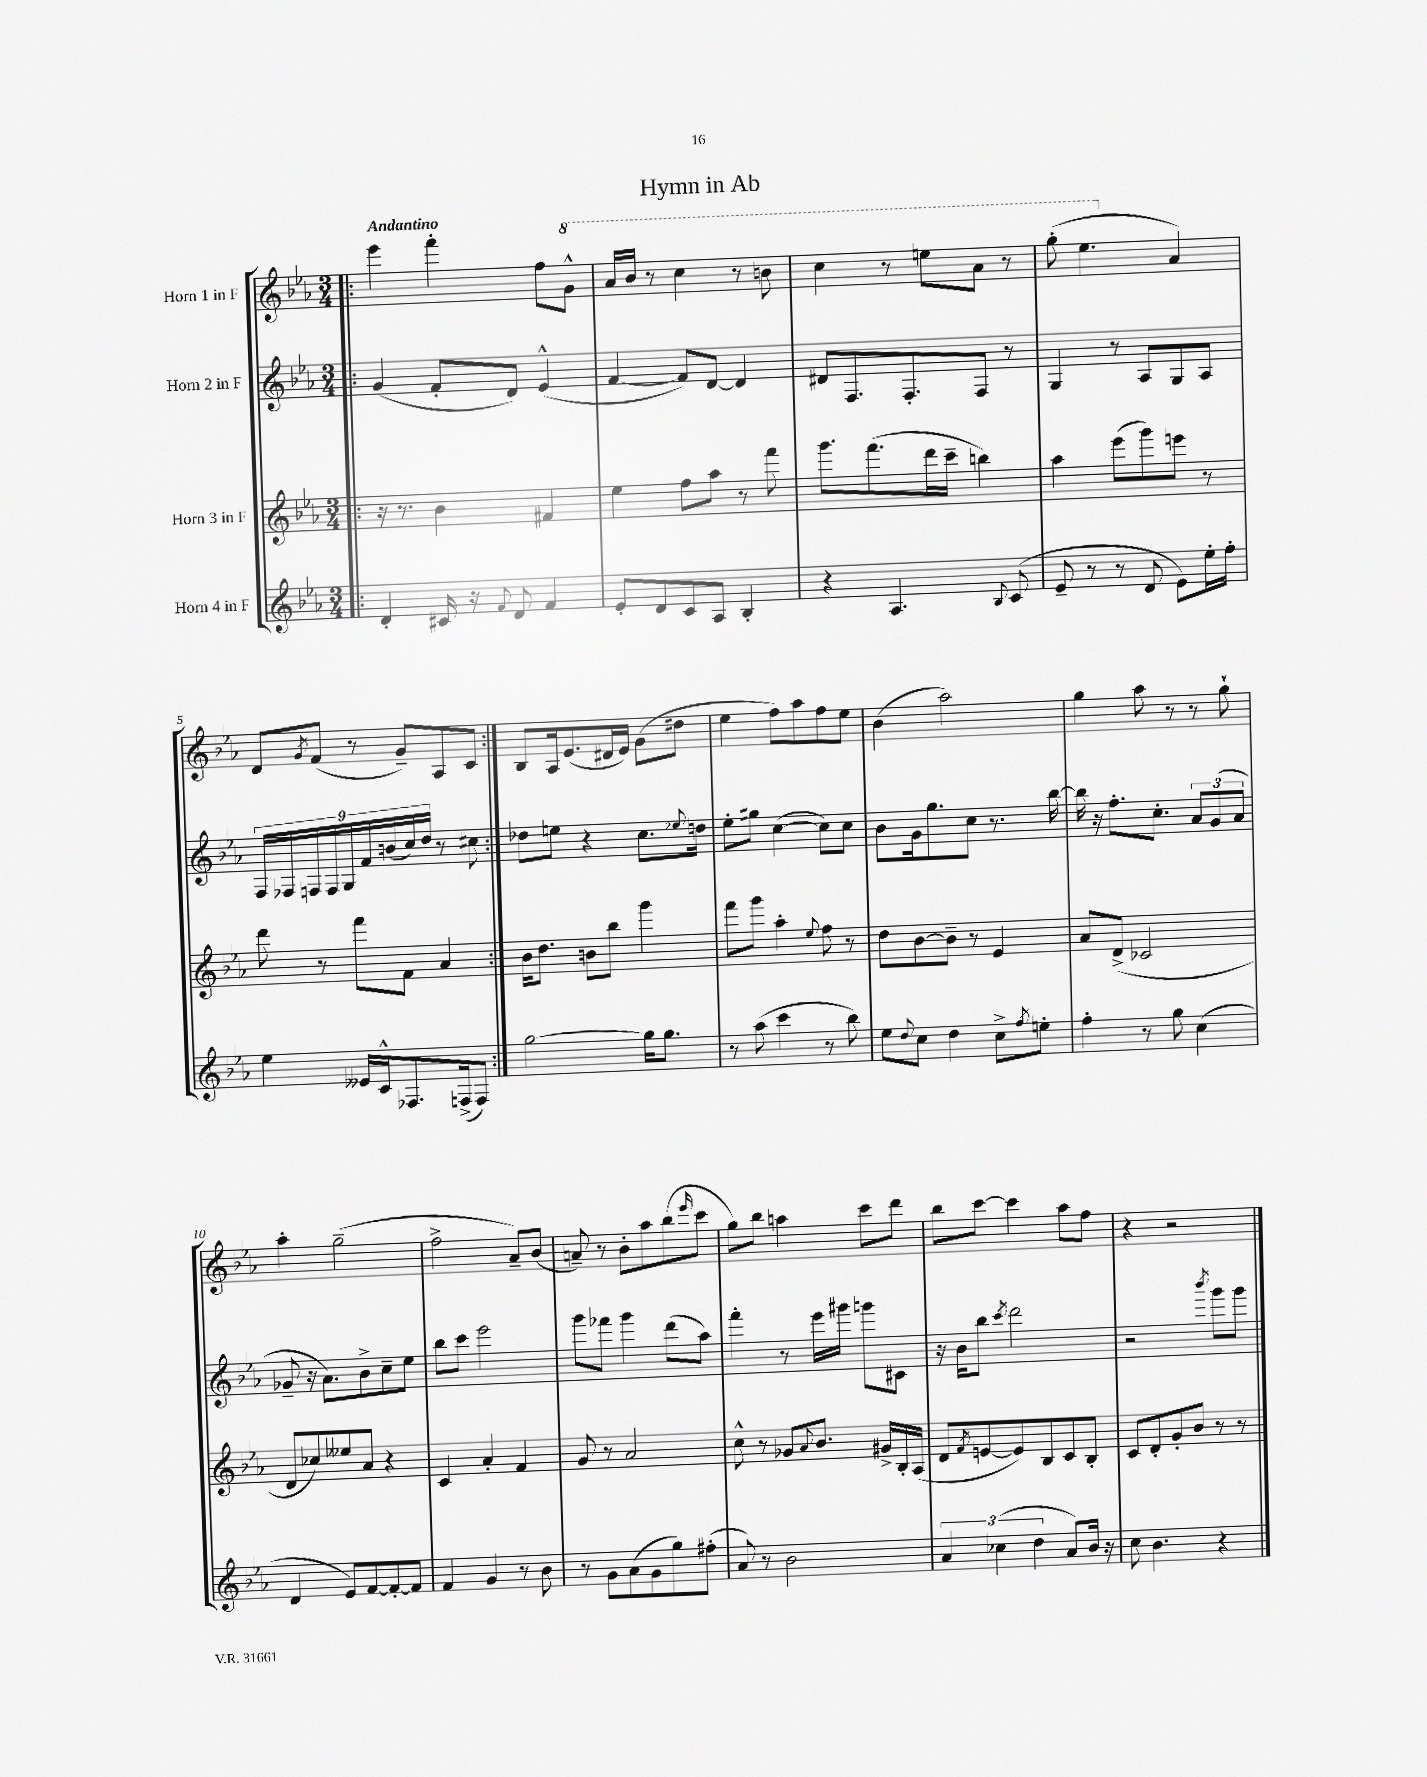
\header { title = "Hymn in Ab" }
<<
\new StaffGroup <<
\new Staff = "s0" \with { instrumentName = "Horn 1 in F" } {
    \clef treble \key ees \major \numericTimeSignature \time 3/4 \tempo "Andantino"
    \repeat volta 2 { \bar ".|:" ees'''4 f'''4-. f''8 \ottava #1 g''8-^ |
    aes''16 bes''16 r8 c'''4 r8 b''8 |
    c'''4 r8 e'''8 aes''8 r8 |
    g'''8-.( ees'''4. \ottava #0 aes'4) |
    d'8 \acciaccatura { g'8 } f'8( r8 g'8--) aes8 c'8 | }
    bes8 aes16 ees'8.( dis'16 ees'16) g'8( dis''8 |
    ees''4 f''8) aes''8 f''8 ees''8 |
    bes'4( aes''2) |
    g''4 aes''8 r8 r8 g''8-! |
    aes''4-. g''2--( |
    f''2-> aes'8--) bes'8( |
    a'8--) r8 bes'8-. aes''8 bes''8( \grace { ees'''16 } c'''8 |
    g''8) bes''8 a''4 c'''8 d'''8 |
    bes''8 c'''8~ c'''4 aes''8 f''8 |
    r4 r2 \bar "|." |
}
\new Staff = "s1" \with { instrumentName = "Horn 2 in F" } {
    \clef treble \key ees \major \numericTimeSignature \time 3/4
    \repeat volta 2 { \bar ".|:" g'4( f'8-. d'8) ees'4-^( |
    f'4~ f'8) d'8~ d'4 |
    dis'8 f8. f8.-. f8 r8 |
    g4 r8 aes8 g8 aes8 |
    \tuplet 9/8 { f16 fes16 f16 f16 g16 f'16 b'16( c''16) d''16 } r8 cis''8 | }
    des''8 e''8 r4 c''8. \appoggiatura { ees''8 } d''16 |
    ees''8-. gis''8 c''4~( c''8) c''8 |
    bes'8 g'16 g''8. c''8 r8. bes''16~ |
    bes''16 r16 f''8.-. c''8.-. \tuplet 3/2 { aes'8 g'8( aes'8 } |
    ges'8-- r16 aes'8.) bes'8-> c''8-- ees''8 |
    bes''8 c'''8 ees'''2 |
    g'''8 fes'''8 g'''4 d'''8( aes''8) |
    f'''4-. r8 ees'''16 gis'''16 g'''8 cis'8 |
    r16 bes'16 bes''8 \acciaccatura { c'''8 } d'''2 |
    r2 \acciaccatura { bes'''8 } g'''8 g'''8 \bar "|." |
}
\new Staff = "s2" \with { instrumentName = "Horn 3 in F" } {
    \clef treble \key ees \major \numericTimeSignature \time 3/4
    \repeat volta 2 { \bar ".|:" r16 r8. bes'4 fis'4 |
    ees''4 f''8 aes''8 r8 f'''8 |
    g'''8. f'''8.( d'''16 c'''16-- b''4) |
    aes''4 ees'''8( g'''8) e'''8 r8 |
    d'''8 r8 f'''8 f'8 aes'4 | }
    bes'16 d''8. b'8 bes''8 g'''4 |
    f'''8 g'''8 aes''4-. \appoggiatura { ees''8 } f''8 r8 |
    d''8 bes'8~ bes'8-- r8 ees'4 |
    aes'8 d'8->( ces'2 |
    d'8 ces''8) eeses''8 aes'8 r4 |
    c'4 aes'4-. f'4 |
    g'8 r8 aes'2 |
    c''8-^ r8 ges'8 \appoggiatura { aes'8 } bes'8. gis'16-> bes16-. aes16( |
    d'8 \acciaccatura { f'8 } e'8~ e'8) bes8 c'8 bes8-. |
    c'8 d'8-. g'8-. bes'8 r8 r8 \bar "|." |
}
\new Staff = "s3" \with { instrumentName = "Horn 4 in F" } {
    \clef treble \key ees \major \numericTimeSignature \time 3/4
    \repeat volta 2 { \bar ".|:" d'4-. cis'16 r16 \appoggiatura { f'8 } d'8 f'4 |
    ees'8-. d'8 c'8 aes8 bes4-. |
    r4 aes4. \appoggiatura { bes8 } c'8( |
    ees'8-- r8 r8 d'8 ees'8) ees''16-. f''16-. |
    ees''4 eeses'16 c'16-^ fes8. f16->( f8) | }
    g''2~ g''16 g''8. |
    r8 aes''8( c'''4 r8 bes''8) |
    ees''8 \appoggiatura { d''8 } c''8 d''4 c''8-> \acciaccatura { f''8 } e''8-. |
    f''4-. r8 g''8 c''4( |
    d'4 ees'8) f'8~ f'8~-. f'8 |
    f'4 g'4 r8 bes'8 |
    r8 g'8 aes'8( g'8 g''8) fis''8-.( |
    aes'8) r8 bes'2 |
    \tuplet 3/2 { aes'4 ces''4( d''4 } aes'8) bes'16 r16 |
    c''8 bes'4. r4 \bar "|." |
}
>>
>>
